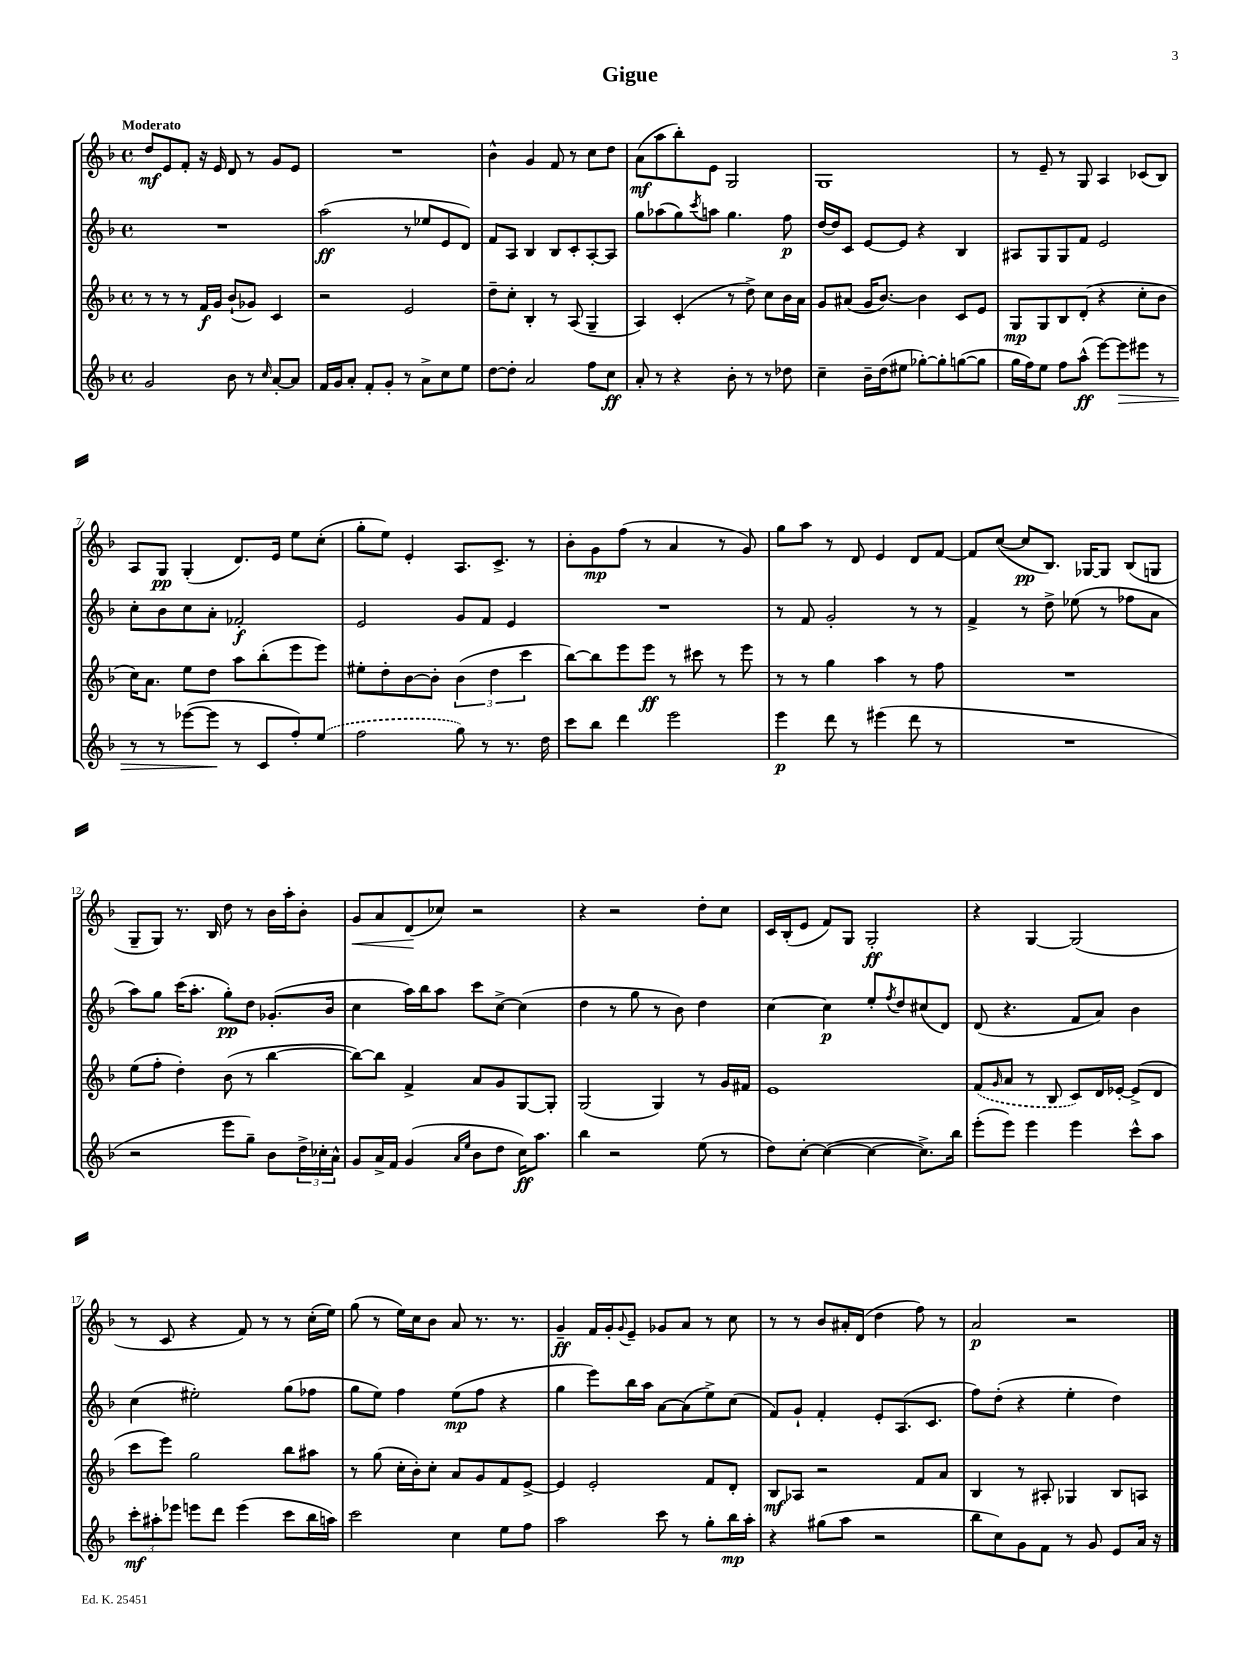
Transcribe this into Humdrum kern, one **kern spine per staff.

**kern	**kern	**kern	**kern
*staff4	*staff3	*staff2	*staff1
*clefG2	*clefG2	*clefG2	*clefG2
*k[b-]	*k[b-]	*k[b-]	*k[b-]
*M4/4	*M4/4	*M4/4	*M4/4
*met(c)	*met(c)	*met(c)	*met(c)
2g	8r	1r	8dd
.	8r	.	8e
.	8r	.	8f'
.	16f	.	16r
.	16g	.	16e
8b-	(8b-`	.	8d
8r	8g-)	.	8r
16qqcc	.	.	.
[8a'	4c	.	8g
8a]	.	.	8e
=	=	=	=
16f	2r	(2aa	1r
16g	.	.	.
8a'	.	.	.
8f'	.	.	.
8g'	.	.	.
8r	2e	8r	.
8a^	.	8ee-	.
8cc	.	8e	.
8ee	.	8d)	.
=	=	=	=
[8dd	8dd~	8f	4b-^^
8dd']	8cc'	8A	.
2a	4B-'	4B-	4g
.	8r	8B-	8f
.	(8A	8c'	8r
8ff	4G~	[8A'	8cc
8cc	.	8A]	8dd
=	=	=	=
8a'	4A)	8gg	(8a
8r	.	(8aa-	8aa
4r	(4c'	8gg)	8bb-')
.	.	8qccc	.
.	.	8aa	8e
8b-'	8r	4.gg	2G
8r	8dd^)	.	.
8r	8cc	.	.
8dd-	16b-	8ff	.
.	16a	.	.
=	=	=	=
4cc~	8g	[16dd	1G
.	.	16dd]	.
.	(8a#	8c	.
16b-~	16g	[8e	.
(16dd	[8.b-)	.	.
8ee#	.	8e]	.
[8gg-')	4b-]	4r	.
8gg-']	.	.	.
([8gg	8c	4B-	.
8gg]	8e	.	.
=	=	=	=
16gg	8G	8A#	8r
16ff)	.	.	.
8ee	8G	8G	8e~
8ff	8B-	8G	8r
(8aa^^	(8d'	8f	8G
[8eee)	4r	2e	4A
8eee]	.	.	.
8eee#	8cc'	.	(8c-
8r	8b-	.	8B-)
=	=	=	=
8r	16cc)	8cc'	8A
.	8.a	.	.
8r	.	8b-	8G
([8eee-	8ee	8cc	(4G'
8eee-]	8dd	8a'	.
8r	8aa	2f-'	8.d)
8c	(8bb-'	.	.
.	.	.	16e
8ff')	8eee	.	8ee
(8ee	8eee)	.	(8cc'
=	=	=	=
2ff	8ee#'	2e	8gg'
.	8dd'	.	8ee)
.	[8b-	.	4e'
.	8b-']	.	.
8gg)	(6b-	8g	8.A
8r	.	8f	.
.	6dd	.	.
.	.	.	8.c^
8.r	.	4e	.
.	6ccc	.	.
.	.	.	8r
16dd	.	.	.
=	=	=	=
8ccc	[8bb-)	1r	8b-'
8bb-	8bb-]	.	8g
4ddd	8eee	.	(8ff
.	8eee	.	8r
2eee	8r	.	4a
.	8ccc#	.	.
.	8r	.	8r
.	8eee	.	8g)
=	=	=	=
4eee	8r	8r	8gg
.	8r	8f	8aa
8ddd	4gg	2g'	8r
8r	.	.	8d
(4eee#	4aa	.	4e
8ddd	8r	8r	8d
8r	8ff	8r	[8f
=	=	=	=
1r	1r	4f^	8f]
.	.	.	([8cc
.	.	8r	8cc]
.	.	8dd^	8.B-)
.	.	(8ee-	.
.	.	.	[16G-
.	.	8r	8G-]
.	.	8ff-	(8B-
.	.	8a	8G
=	=	=	=
2r	(8ee	8aa)	8G~
.	8ff'	8gg	8G)
.	4dd')	(16ccc	8.r
.	.	8.aa'	.
.	.	.	16B-
8eee	(8b-	8gg')	8dd
8gg~)	8r	8dd	8r
8b-	[4bb-	(8.g-'	16b-
.	.	.	16aa'
24dd^	.	.	8b-'
24cc-'	.	.	.
.	.	16b-	.
24a^^	.	.	.
=	=	=	=
8g	8bb-_)	4cc	8g
16a^	8bb-]	.	8a
16f	.	.	.
(4g	4f^	16aa)	(8d
.	.	16bb-	.
.	.	8aa	8cc-)
16qqa	.	.	.
16qqee	.	.	.
8b-	8a	8ccc	2r
8dd	8g	[8cc^	.
16cc)	[8G	(4cc]	.
8.aa	.	.	.
.	8G']	.	.
=	=	=	=
4bb-	(2G	4dd	4r
2r	.	8r	2r
.	.	8gg	.
.	4G)	8r	.
.	.	8b-)	.
(8ee	8r	4dd	8dd'
8r	16g	.	8cc
.	16f#	.	.
=	=	=	=
8dd)	1e	[4cc	16c
.	.	.	(16B-'
[8cc'	.	.	8e
(4cc_	.	4cc]	8f)
.	.	.	8G
4cc_	.	8ee'	2G'
.	.	8qff	.
.	.	8dd	.
8.cc^])	.	(8cc#	.
.	.	8d)	.
16bb-	.	.	.
=	=	=	=
(8eee'	(8f	(8d	4r
.	16qqg	.	.
8eee)	8a	4.r	.
4eee	8r	.	[4G
.	8B-	.	.
4eee	8c)	8f	(2G]
.	16d	8a)	.
.	[16e-'	.	.
8ccc^^	(8e-^]	4b-	.
8aa	8d	.	.
=	=	=	=
12ccc'	8ccc	(4cc	8r
12aa#'	.	.	.
.	8eee)	.	8c
12eee-	.	.	.
8eee	2gg	2ee#')	4r
8ddd	.	.	.
(4eee	.	.	8f)
.	.	.	8r
8ccc	8bb-	(8gg	8r
16bb-	8aa#	8ff-	(16cc'
16aa)	.	.	16ee)
=	=	=	=
2ccc	8r	8gg	(8gg
.	(8gg	8ee)	8r
.	16cc'	4ff	16ee)
.	16b-')	.	16cc
.	8cc'	.	8b-
4cc	8a	(8ee	8a
.	8g	8ff	8.r
8ee	8f	4r	.
.	.	.	8.r
8ff	[8e^	.	.
=	=	=	=
2aa	4e]	4gg	4g~
.	2e'	8eee)	16f
.	.	.	16g'
.	.	.	8qqg
.	.	16bb-	8e~
.	.	16aa	.
8ccc	.	[8a	8g-
8r	.	(8a]	8a
8gg'	8f	8ee^)	8r
16bb-	8d'	(8cc	8cc
16aa'	.	.	.
=	=	=	=
4r	8B-	8f)	8r
.	8A-	8g`	8r
(8gg#	2r	4f'	8b-
8aa	.	.	16a#'
.	.	.	(16d
2r	.	8e'	4dd
.	.	(8.A	.
.	8f	.	8ff)
.	.	8.c	.
.	8a	.	8r
=	=	=	=
8bb-	4B-	8ff)	2a
8cc)	.	(8dd'	.
8g	8r	4r	.
8f	8A#'	.	.
8r	4G-	4ee'	2r
8g	.	.	.
8e	8B-	4dd)	.
16a	8A	.	.
16r	.	.	.
==	==	==	==
*-	*-	*-	*-
